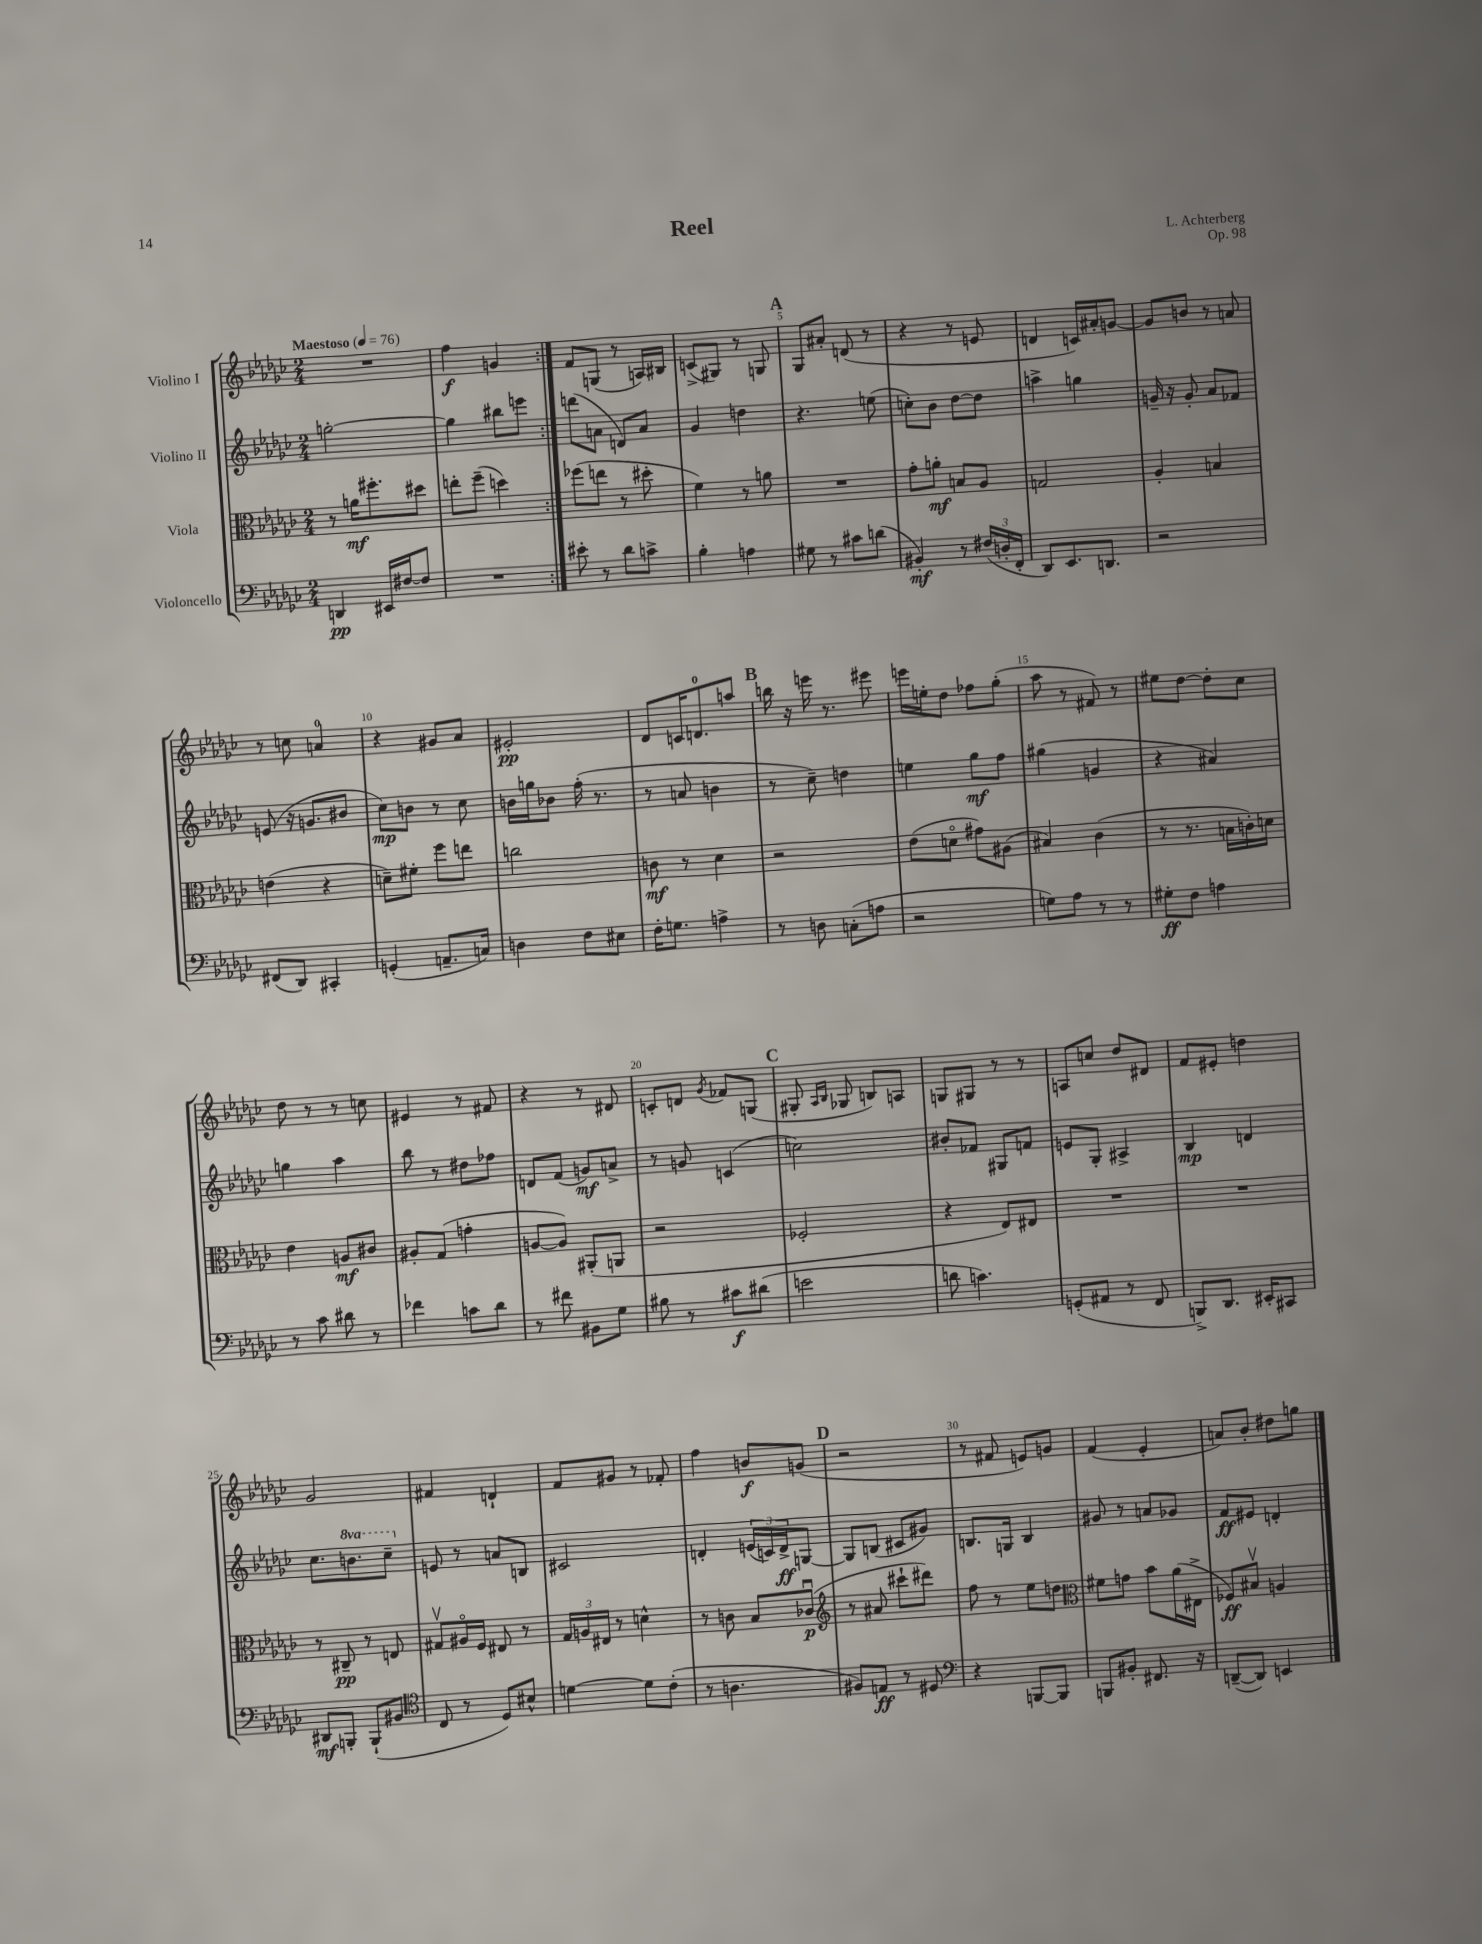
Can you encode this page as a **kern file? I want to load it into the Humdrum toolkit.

**kern	**kern	**kern	**kern
*staff4	*staff3	*staff2	*staff1
*clefF4	*clefC3	*clefG2	*clefG2
*k[b-e-a-d-g-c-]	*k[b-e-a-d-g-c-]	*k[b-e-a-d-g-c-]	*k[b-e-a-d-g-c-]
*M2/4	*M2/4	*M2/4	*M2/4
*MM76	*MM76	*MM76	*MM76
4DD	8r	[2gg'	2r
.	16a	.	.
.	8.ff#'	.	.
16EE#	.	.	.
[16F#	.	.	.
8F#]	8dd#	.	.
=	=	=	=
2r	8ee'	4gg]	4ff
.	(8ff~	.	.
.	4dd)	8bb#	4g
.	.	8eee	.
=:|!	=:|!	=:|!	=:|!
8e#'	(8ff-	(8ddd	8f
8r	8ee	8a	(8G
8d-	8r	8d)	8r
8c^	8dd#'	8a	16A)
.	.	.	16B#
=	=	=	=
4B-'	4f)	4g-	(8c^
.	.	.	8G#)
4A	8r	4dd	8r
.	8a	.	8G
=	=	=	=
8G#	2r	4.r	8G-
8r	.	.	8a#'
8c#	.	.	(8d
(8d	.	(8ee	8r
=	=	=	=
4BB#')	8g-'	8cc')	4r
.	8a'	8b-	.
8r	8B	[8dd-	8r
(24F#	8A-	8dd-]	8e
24D'	.	.	.
24FF'	.	.	.
=	=	=	=
8DD-)	2G	4aa^	4d
8.EE-	.	.	.
.	.	4gg	16c)
8.DD	.	.	16a#'
.	.	.	[8g
=	=	=	=
2r	4A-'	16g~	8g]
.	.	16r	.
.	.	8g'	8b
.	4B	8a-	8r
.	.	8f-	8a
=	=	=	=
(8FF#	(4e	(8e	8r
8DD-)	.	16r	8cc
.	.	8.g	.
4CC#'	4r	.	4a
.	.	8b#	.
=	=	=	=
(4GG'	8d~)	8cc-)	4r
.	8f#'	8b	.
8.AA~	8ff	8r	8g#
.	8ee	8cc-	8a-
16C)	.	.	.
=	=	=	=
4D	2cc	16b	2e#'
.	.	16gg	.
.	.	8b-	.
8F	.	(16ff'	.
.	.	8.r	.
8E#	.	.	.
=	=	=	=
16F'	8c	8r	8d-
8.G	.	.	.
.	8r	8a	16c
.	.	.	8.d
4A^	4d-	4b	.
.	.	.	8aa
=	=	=	=
8r	2r	8r	16bb
.	.	.	16r
8D	.	8cc-~)	16eee
.	.	.	8.r
(8C'	.	4dd	.
8A	.	.	8eee#
=	=	=	=
2r	(8e-	4ee	16eee
.	.	.	16ee'
.	8do	.	8dd-
.	8g#)	8gg-	8ff-
.	(8A#	8ff	(8gg-'
=	=	=	=
8G)	4B#)	(4gg#	8aa-
8A-	.	.	8r
8r	(4c-	4g	8f#)
8r	.	.	8r
=	=	=	=
8G#'	8r	4r	8ee#
8F	8.r	.	[8dd-
4A	.	4a#)	8dd-']
.	16B	.	.
.	16c')	.	8cc-
.	16d	.	.
=	=	=	=
8r	4e-	4gg	8dd-
8c-	.	.	8r
8d#	8A	4aa-	8r
8r	8c#	.	8cc
=	=	=	=
4f-	8A#'	8bb-	4e#
.	(8G-	8r	.
8c	4g'	8dd#	8r
8d-	.	8ff-	8f#
=	=	=	=
8r	[8A	8d	4r
8f#	8A])	(8f	.
8BB#	(8AA#'	8g)	8r
8G-	8AA	8a^	8d#
=	=	=	=
8B#	2r	8r	8c'
8r	.	8g	8d
.	.	.	8qg-
8c#	.	(4c	8f-
(8d#	.	.	(8G
=	=	=	=
2e	2F-'	2cc)	8G#'
.	.	.	16qqA-
.	.	.	16qqB-
.	.	.	8G-
.	.	.	8B)
.	.	.	8A
=	=	=	=
8d	4r	8b#'	8G
4.c)	.	8f-	8G#
.	8E-)	8G#	8r
.	8E#	8f	8r
=	=	=	=
(8GG'	2r	8e	8A
8AA#	.	8G-'	8cc
8r	.	4A#^	8dd-
8FF	.	.	8d#
=	=	=	=
8BBB^)	2r	4B-	8f
8.DD-	.	.	8e#'
.	.	4d	4dd
16EE#'	.	.	.
8CC#	.	.	.
=	=	=	=
8DD#	8r	8.cc-	2g-
8BBB'	8C#~	.	.
.	.	8.bb	.
(8BBB`	8r	.	.
8BB#	8E	8ccc-~	.
=	=	=	=
*clefC4	*	*	*
8C-	8G#v	8e	4f#
8r	16A#o	8r	.
.	16F	.	.
8D-)	8E#	8a	4d`
8B#^^	8r	8B	.
=	=	=	=
[4d	24G-	2c#	8f
.	24A	.	.
.	24E#	.	.
.	8r	.	8g#
8d]	4d^^	.	8r
(8c-'	.	.	8f-'
=	=	=	=
8r	8r	4d'	4ff
4.A	8c	.	.
.	8B-	(24e	8b
.	.	24c)	.
.	.	24d^	.
.	(8c-u	[8G	(8g
=	=	=	=
*	*clefG2	*	*
8F#)	8r	8G]	2r
8E	8a#	(8B	.
8r	8ccc#`	8c#	.
8D#	8ddd#)	8g#)	.
=	=	=	=
*clefF4	*	*	*
4r	8ff	8.B	8r
.	8r	.	8f#
.	.	16G	.
[8BBB	8ee-	4B	8e)
8BBB]	8dd	.	8g
=	=	=	=
*	*clefC3	*	*
8BBB	8f#	8g#	(4f
8BB#'	8g	8r	.
8.FF#	8b-	8a	4e-'
.	(16a-	8g-	.
16r	16E#^	.	.
=	=	=	=
([8DD~	8F-)	8f	8a)
8DD])	8B#v	8e#	8b-'
4EE	4A	4d'	8dd#
.	.	.	8gg
==	==	==	==
*-	*-	*-	*-
